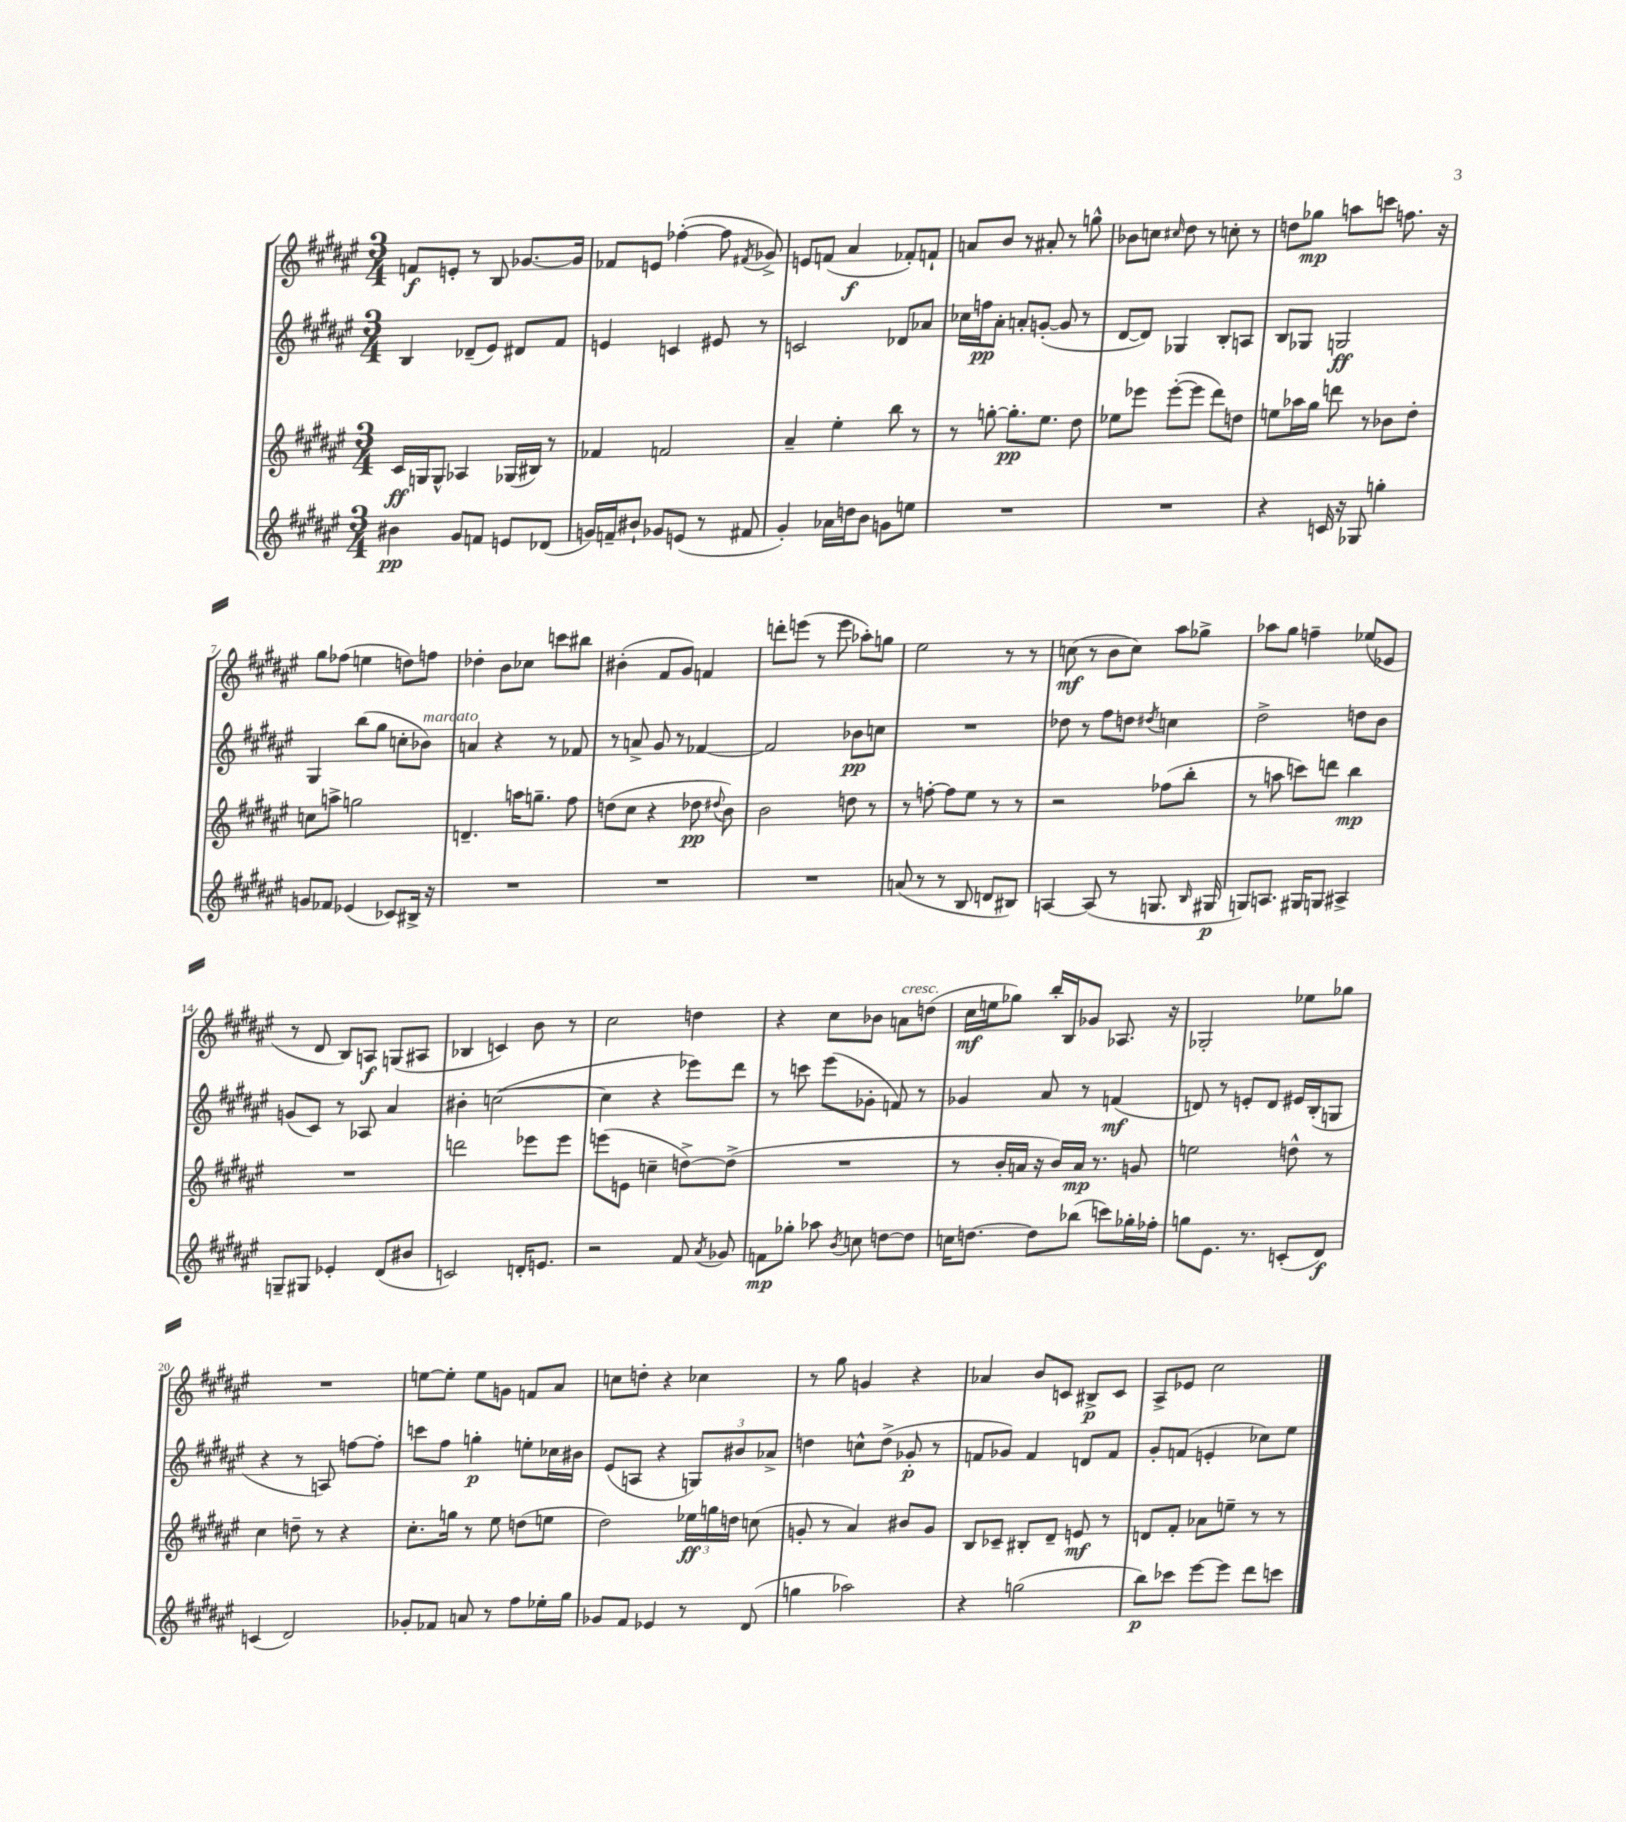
<<
\new StaffGroup <<
\new Staff = "s0" {
    \clef treble \key fis \major \numericTimeSignature \time 3/4
    \autoBeamOff f'8[\f e'8]-. r8 b8 ges'8.[~ ges'16] |
    fes'8[ e'8] fes''4~-.( fes''8 \acciaccatura { fis'8 } ges'8->) |
    e'8[ f'8]( ais'4\f fes'8[-.) f'8]-! |
    a'8[ b'8] r8 ais'8-. r8 g''8-^ |
    bes'8[ c''8] \grace { cis''16 } dis''8 r8 c''8-. r8 |
    d''8[ ges''8]\mp a''8[ c'''8] f''8. r16 |
    gis''8[ fes''8]( e''4 d''8[) f''8] |
    des''4-. b'8[ ces''8] c'''8[ bis''8] |
    bis'4-.( fis'8[ gis'8]) f'4 |
    d'''8[-. e'''8]( r8 e'''8 aes''8[-.) g''8] |
    eis''2 r8 r8 |
    c''8\mf( r8 b'8[ c''8]) ais''8[ ges''8]-> |
    aes''8[ gis''8] f''4-- ees''8[( ees'8] |
    r8 dis'8 b8[) a8]\f g8[( ais8] |
    bes4 c'4) b'8 r8 |
    cis''2 d''4 |
    r4 cis''8[ bes'8] a'8[^\markup { \italic "cresc." } d''8]( |
    cis''16[\mf e''16 ges''8]) b''16[-. b16 ges'8] aes8. r16 |
    ges2-. ees''8[ ges''8] |
    R2. |
    e''8[~ e''8]-. e''8[ g'8] f'8[ ais'8] |
    c''8[ d''8]-. r4 ces''4 |
    r8 gis''8 g'4 r4 |
    aes'4 b'8[ c'8] bis8[->\p c'8] |
    ais8[-> ees'8] cis''2 \bar "|." |
}
\new Staff = "s1" {
    \clef treble \key fis \major \numericTimeSignature \time 3/4
    \autoBeamOff b4 des'8[--( eis'8]) dis'8[ fis'8] |
    e'4 c'4 eis'8 r8 |
    c'2 des'8[ aes'8] |
    ces''16[ f''16\pp ais'8]-. a'8[-. g'8]~-.( g'8 r8 |
    dis'8[~ dis'8]) ges4 b8[-. a8] |
    b8[ ges8] g2\ff |
    gis4 b''8[( gis''8] c''8[-. bes'8]^\markup { \italic "marcato" }) |
    a'4 r4 r8 fes'8 |
    r8 a'8-> gis'8 r8 fes'4~ |
    fes'2 bes'8[\pp c''8] |
    R2. |
    des''8 r8 fis''8[ d''8] \acciaccatura { dis''8 } c''4 |
    dis''2-> d''8[ b'8] |
    g'8[( cis'8]) r8 aes8 ais'4 |
    bis'4-. c''2~( |
    c''4 r4 ees'''8[) dis'''8] |
    r8 c'''8 eis'''8[( ges'8]-. f'8) r8 |
    ges'4 ais'8 r8 f'4\mf( |
    d'8) r8 e'8[-. d'8] eis'16[ b16-.( g8] |
    r4 r8 a8) f''8[~ f''8]-. |
    c'''8[ fis''8] g''4-.\p e''8[-. ces''16 bis'16] |
    eis'8[( a8] r4 \tuplet 3/2 { g8[) bis'8 aes'8]-> } |
    d''4 c''8[-^ d''8]->( ges'8-.\p r8 |
    f'8[ ges'8]) f'4 d'8[ f'8] |
    gis'8[-. f'8]( e'4-. ces''8[) eis''8] \bar "|." |
}
\new Staff = "s2" {
    \clef treble \key fis \major \numericTimeSignature \time 3/4
    \autoBeamOff cis'16[\ff g16 g8]-^ aes4 ges16[( bis16]) r8 |
    fes'4 f'2 |
    ais'4-- eis''4-. b''8 r8 |
    r8 g''8~-. g''8.[-.\pp eis''8.] dis''8 |
    ees''8[ ees'''8] ees'''8[~-.( ees'''8] dis'''8[) d''8] |
    e''8[ aes''16 gis''16] d'''8 r8 bes'8[ dis''8]-. |
    c''8[ a''8]-> g''2 |
    d'4.-- a''16[ g''8.]-- fis''8 |
    d''8[( cis''8] r4 des''8\pp \appoggiatura { dis''8 } b'8) |
    b'2 d''8 r8 |
    r8 f''8~-. f''8[ eis''8] r8 r8 |
    r2 fes''8[( b''8]-. |
    r8 a''8 c'''8[) d'''8] b''4\mp |
    R2. |
    d'''2 ees'''8[ ees'''8] |
    e'''8[( e'8] c''4-- d''8[~->) d''8]->( |
    R2. |
    r8 b'16[-. a'16] r16 b'16[) a'16]\mp r8. g'8 |
    e''2 d''8-^ r8 |
    cis''4 d''8-- r8 r4 |
    cis''8.[-. g''16] r8 eis''8 d''8[( e''8] |
    dis''2) \tuplet 3/2 { ees''16[\ff g''16 d''16] } c''8( |
    g'8-. r8 ais'4) bis'8[ g'8] |
    b8[ ces'8]-- bis8[-. dis'8]-- e'8\mf r8 |
    d'8[ fis'8]-. aes'8[ e''8]-- r8 r8 \bar "|." |
}
\new Staff = "s3" {
    \clef treble \key fis \major \numericTimeSignature \time 3/4
    \autoBeamOff bis'4\pp gis'8[ f'8] e'8[ des'8]( |
    g'16[) f'16-- bis'8]-! ges'8[ e'8]( r8 fis'8 |
    gis'4-.) aes'16[ d''16 b'8] g'8[ e''8] |
    R2. |
    R2. |
    r4 c'16 r16 ges8 g''4-. |
    g'8[ fes'8] ees'4( ces'8[) bis16]-> r16 |
    R2. |
    R2. |
    R2. |
    a'8( r8 r8 b8 d'8[ bis8]) |
    a4~ a8( r8 g8. \grace { b16 } gis16\p |
    g8[) a8.] gis16[ g8] ais4-> |
    g8[-- gis8] ees'4-. dis'8[( bis'8] |
    c'2) d'16[-. e'8.] |
    r2 fis'8 \acciaccatura { ais'8 } ges'8 |
    f'8[\mp ges''8]-. aes''8 \acciaccatura { b'8 } c''8 d''8[~ d''8] |
    c''16[ d''8.]~ d''8[ bes''8]( c'''8[) ges''16-. fes''16]-. |
    g''8[ eis'8.] r8. c'8[-.( dis'8]\f) |
    c'4( dis'2) |
    ges'8[-. fes'8] a'8 r8 fis''8[ ees''16-. gis''16] |
    ges'8[ fis'8] ees'4 r8 dis'8( |
    g''4 aes''2) |
    r4 g''2( |
    b''8[\p) ces'''8] eis'''8[~ eis'''8] dis'''8[ c'''8] \bar "|." |
}
>>
>>
